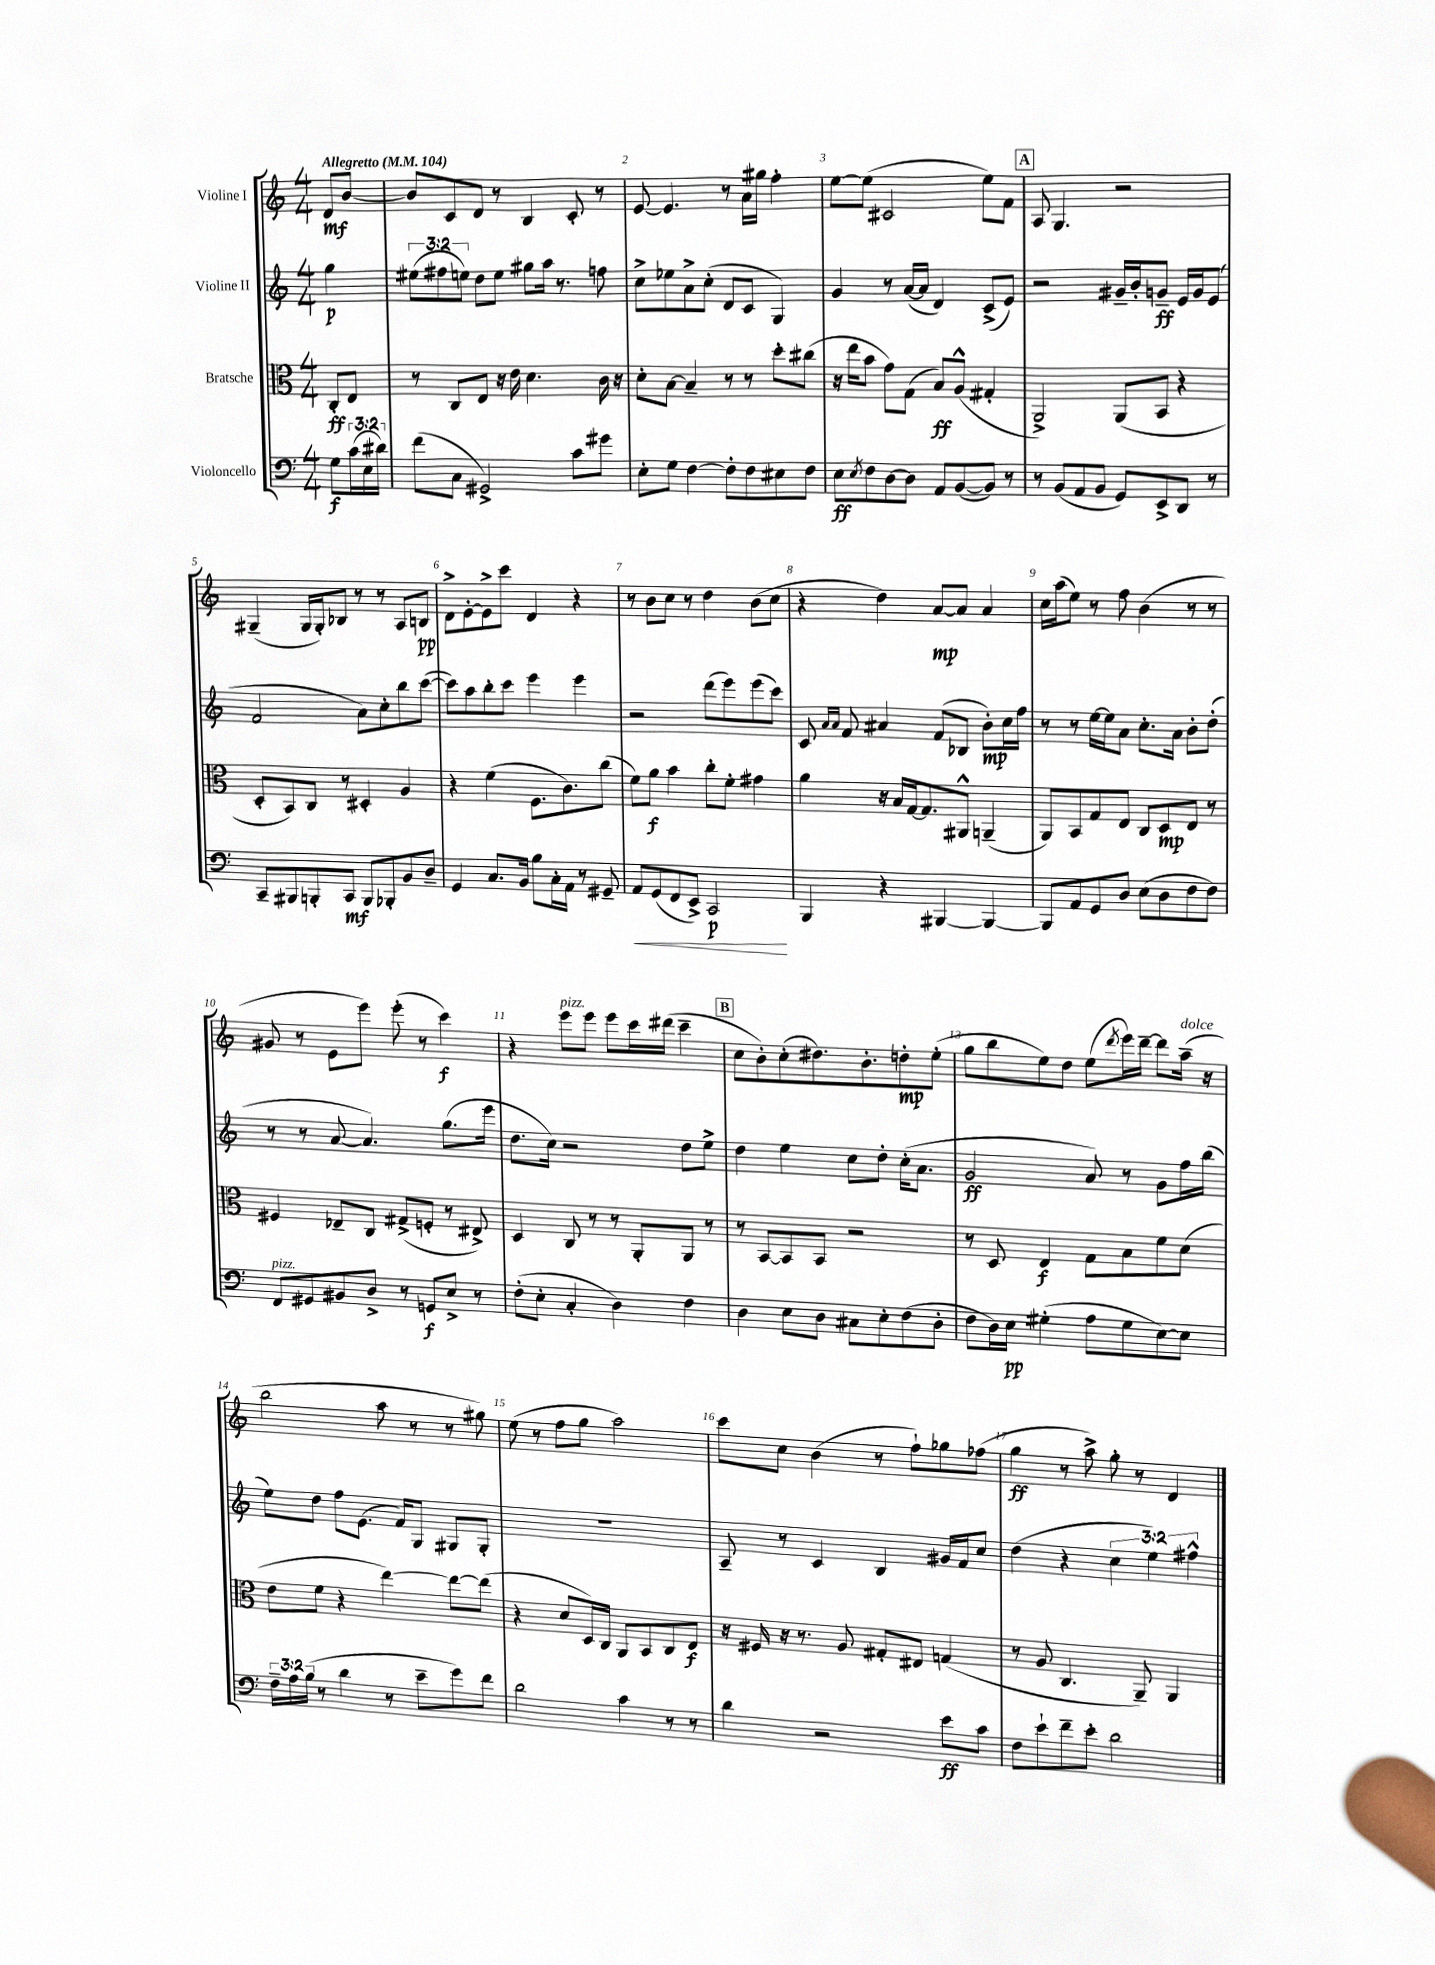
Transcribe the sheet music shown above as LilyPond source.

<<
\new StaffGroup <<
\new Staff = "s0" \with { instrumentName = "Violine I" } {
    \clef treble \key c \major \numericTimeSignature \time 4/4 \partial 4 \tempo "Allegretto" 4 = 104
    d'8\mf b'8~ |
    b'8 c'8 d'8 r8 b4 c'8-. r8 |
    e'8~ e'4. r8 a'16 gis''16 f''4-. |
    e''8~ e''8( cis'2 e''8) f'8 |
    \mark \markup { \box "A" } a8 g4. r2 |
    gis4--( gis16 gis16-.) bes8 r8 r8 a8 b8\pp |
    d'8-> e'8~-. e'8-> c'''8 d'4 r4 |
    r8 b'8 c''8 r8 d''4 b'8( c''8 |
    r4 d''4) a'8~\mp a'8 a'4 |
    c''16 a''16( e''8) r8 f''8 b'4( r8 r8 |
    gis'8 r8 e'8 e'''8) e'''8-.( r8 c'''4\f) |
    r4 e'''8^\markup { \italic "pizz." } e'''8 e'''8 c'''16 dis'''16( c'''4-- |
    \mark \markup { \box "B" } c''8 b'8-.) c''8-.( dis''8.) b'8.-. d''8-.\mp e''8-.( |
    g''8 b''8 e''8) d''8 e''8( \acciaccatura { d'''8 } e'''16) d'''16~-- d'''8 a''16--^\markup { \italic "dolce" }( r16 |
    b''2 a''8 r8 r8 gis''8) |
    e''8( r8 f''8 g''8 a''2) |
    c'''8 c''8 b'4( r8 f''8-!) ges''8 fes''8( |
    g''4\ff r8 a''8->) g''8-. r8 d'4 \bar "|." |
}
\new Staff = "s1" \with { instrumentName = "Violine II" } {
    \clef treble \key c \major \numericTimeSignature \time 4/4 \override Staff.TupletNumber.text = #tuplet-number::calc-fraction-text \partial 4
    g''4\p |
    \tuplet 3/2 { eis''8( fis''8 e''8) } d''8 e''8 gis''8 a''16 r8. f''8 |
    c''8-> ees''8 a'8-> c''8-.( d'8 c'8 g4) |
    g'4 r8 a'16~( a'16 d'4) c'8->( e'8) |
    \mark \markup { \box "A" } r2 gis'16-- b'16-. g'8--\ff e'16 g'16 e'8( |
    f'2 a'8) c''8-. b''8 c'''8~( |
    c'''8) a''8 b''8-. c'''8 e'''4 e'''4 |
    r2 d'''8( e'''8) e'''8( c'''8) |
    c'8 \grace { a'16 a'16 } f'8 ais'4 f'8( bes8 b'8-.\mp) c''16 f''16 |
    r8 r8 e''16~ e''16 a'8 c''8.-. a'16 b'8-. d''8-.( |
    r8 r8 a'8~ a'4.) g''8.( e'''16 |
    d''8. c''16) r2 d''8 e''8-> |
    \mark \markup { \box "B" } d''4 e''4 c''8 d''8-. c''16-.( a'8. |
    g'2\ff a'8) r8 g'8 f''16 b''16( |
    e''8) d''8 f''8 e'8.( f'16) g8 gis8 gis8-. |
    r1 |
    a8-- r8 c'4 b4 gis'16 f'16 c''8 |
    d''4( r4 \tuplet 3/2 { c''4 e''4) fis''4-^ } \bar "|." |
}
\new Staff = "s2" \with { instrumentName = "Bratsche" } {
    \clef alto \key c \major \numericTimeSignature \time 4/4 \partial 4
    c8-.\ff e8 |
    r8 c8 e8 r16 e'16 d'4. c'16 r16 |
    d'8-. b8~ b4-- r8 r8 d''8-. cis''8( |
    r16 e''16 b'8 g'8) g8( b8\ff) a8-^( gis4-. |
    \mark \markup { \box "A" } a,2->) a,8( b,8 r4 |
    d8-. b,8) c8 r8 dis4-. a4 |
    r4 f'4( f8. c'8.) c''8( |
    f'8) a'8\f b'4 c''8-. f'8-. gis'4 |
    a'4 r16 b16 g16~ g8. ais,8-^ a,4--( |
    a,8) b,8 g8 e8 c8 d8\mp e8 r8 |
    fis4 ees8-- c8 gis8->( f8-. r8 eis8->) |
    d4 c8 r8 r8 a,8-. a,8 r8 |
    \mark \markup { \box "B" } r8 b,8~ b,8 b,8 r2 |
    r8 d8 e4\f g8 b8 f'8 d'8( |
    e'8 f'8 r4 e''4~) e''8~ e''8( |
    r4 d'8 d16) c16 a,8 b,8 c8 e8\f |
    r16 fis16 r16 r8. a8 gis8-. eis8 g4( |
    r8 a8 c4. a,8--) a,4 \bar "|." |
}
\new Staff = "s3" \with { instrumentName = "Violoncello" } {
    \clef bass \key c \major \numericTimeSignature \time 4/4 \override Staff.TupletNumber.text = #tuplet-number::calc-fraction-text \partial 4
    g8\f \tuplet 3/2 { c'16( e16 dis'16) } |
    f'8( c8 gis,2->) c'8 gis'8 |
    e8-. g8 f4~ f8-. f8 eis8 f8 |
    e8\ff \acciaccatura { e8 } f8 d8~ d8 a,8 b,8~( b,8) r8 |
    \mark \markup { \box "A" } r8 b,8( a,8 b,8 g,8) e,8-> d,8 r8 |
    c,8-- bis,,8 b,,8-. c,8\mf b,,8 bes,,8-. b,8 d8-- |
    g,4 c8. b,16 b8 c16-. a,16 r8 gis,8-- |
    a,8\< g,8( f,8 e,8->) c,2\p\! |
    b,,4 r4 bis,,4~ bis,,4~ |
    bis,,8 a,8 g,8 d8 e8( d8 f8 f8) |
    f,8^\markup { \italic "pizz." } gis,8 bis,8 d8-> r8 g,8\f e8-> r8 |
    f8-.( e8-. c4-. d4) f4 |
    \mark \markup { \box "B" } d4 e8 d8 cis8 e8-. f8( d8-. |
    f8 d16) e16\pp gis4-.( a8 gis8 e8~) e8 |
    \tuplet 3/2 { f16-- a16 b16( } r8 d'4 r8 e'8-- g'8) f'8 |
    d'2 c'4 r8 r8 |
    d'4 r2 e'8\ff c'8 |
    f8 e'8-! f'8-- e'8-. d'2 \bar "|." |
}
>>
>>
\layout { \context { \Score \override BarNumber.break-visibility = ##(#f #t #t) barNumberVisibility = #all-bar-numbers-visible } }
